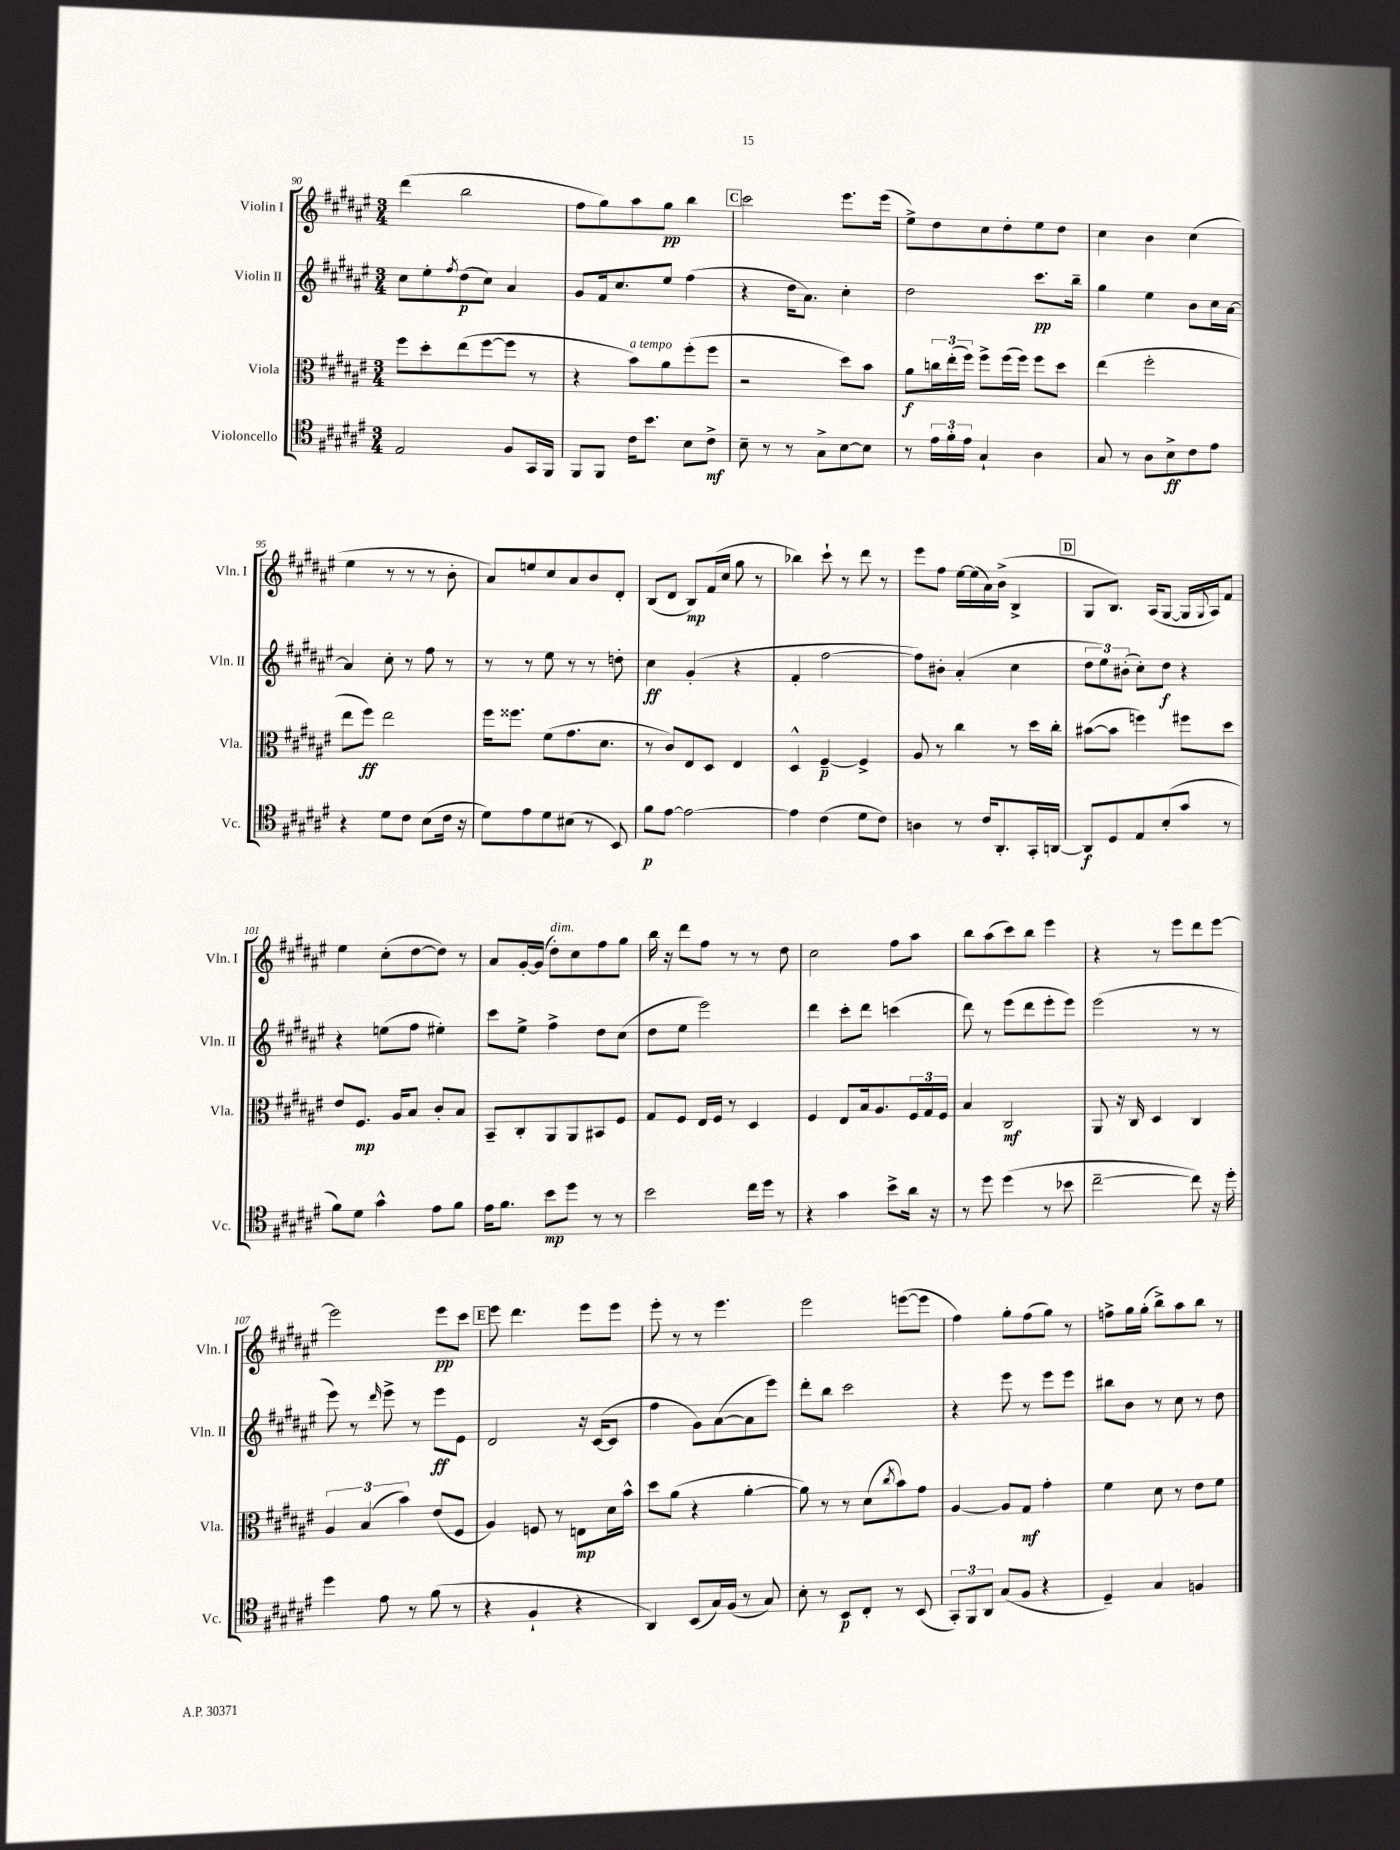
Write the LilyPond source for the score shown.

<<
\new StaffGroup <<
\new Staff = "s0" \with { instrumentName = "Violin I" shortInstrumentName = "Vln. I" } {
    \clef treble \key fis \major \numericTimeSignature \time 3/4
    dis'''4( b''2 |
    fis''8 gis''8) ais''8 gis''8\pp b''4 |
    \mark \markup { \box "C" } cis'''2 eis'''8. eis'''16( |
    eis''8->) dis''8 cis''8 dis''8-. eis''8 dis''8 |
    cis''4 b'4 cis''4( |
    eis''4 r8 r8 r8 b'8-. |
    ais'8) e''8 cis''8 ais'8 b'8 dis'8-. |
    b8( dis'8 b8\mp) fis'16( cis''16 gis''8 r8 |
    bes''4) cis'''8-! r8 dis'''8 r8 |
    eis'''8 fis''8 eis''16~ eis''16( ais'16) b'16->( b4-> |
    \mark \markup { \box "D" } gis8 b8.) ais16( gis8~ gis16 \appoggiatura { gis8 } ais16) fis'8 |
    eis''4 cis''8-.( dis''8~ dis''8) r8 |
    ais'8 gis'16~-. gis'16( dis''8-.^\markup { \italic "dim." }) cis''8 fis''8 gis''8 |
    b''16 r16 dis'''8 fis''8 r8 r8 dis''8 |
    cis''2 fis''8 ais''8 |
    b''8 ais''8( cis'''8) b''8 eis'''4 |
    r4 r8 eis'''8 dis'''8 eis'''8~ |
    eis'''2 eis'''8\pp cis'''8 |
    \mark \markup { \box "E" } eis'''8 dis'''4. eis'''8 eis'''8 |
    eis'''8-. r8 r8 eis'''4. |
    eis'''2 e'''8~( e'''8 |
    fis''4) gis''8-. fis''8( gis''8) r8 |
    f''8-> gis''16 gis''16-.( b''8->) ais''8 b''8 r8 \bar "|." |
}
\new Staff = "s1" \with { instrumentName = "Violin II" shortInstrumentName = "Vln. II" } {
    \clef treble \key fis \major \numericTimeSignature \time 3/4
    cis''8 eis''8-. \acciaccatura { fis''8 } dis''8\p( cis''8) ais'4 |
    gis'8 fis'16 cis''8. eis''8 fis''4( |
    \mark \markup { \box "C" } r4 dis''16 ais'8.) cis''4-. |
    dis''2 cis'''8.\pp b''16-- |
    gis''4 eis''4 b'8 cis''16 ais'16~ |
    ais'4 cis''8-. r8 fis''8 r8 |
    r8 r8 eis''8 r8 r8 d''8-. |
    cis''4\ff gis'4-.( r4 |
    fis'4-. fis''2~ |
    fis''8) bis'8-. ais'4-.( cis''4 |
    \mark \markup { \box "D" } \tuplet 3/2 { dis''8 eis''8) bis'8-.( } cis''8-.) dis''8\f r4 |
    r4 e''8( fis''8 eis''4-.) |
    cis'''8 eis''8-> fis''4-> dis''8 cis''8( |
    dis''8 eis''8 eis'''2) |
    dis'''4 cis'''8-. dis'''8 c'''4( |
    dis'''8) r8 eis'''8( dis'''8 eis'''8-. eis'''8) |
    eis'''2( r8 r8 |
    eis'''8) r8 \grace { dis'''16 } eis'''8-> r8 eis'''8\ff eis'8 |
    \mark \markup { \box "E" } dis'2 r16 cis'16~( cis'8 |
    fis''4 gis'8) ais'8~( ais'8 eis'''8) |
    dis'''8-. b''8 cis'''2 |
    r4 eis'''8 r8 eis'''8 eis'''8 |
    bis''8 b'8 r8 cis''8 r8 dis''8 \bar "|." |
}
\new Staff = "s2" \with { instrumentName = "Viola" shortInstrumentName = "Vla." } {
    \clef alto \key fis \major \numericTimeSignature \time 3/4
    fis''8 dis''8-. eis''8( fis''8~ fis''8 r8 |
    r4 b'8^\markup { \italic "a tempo" }) ais'8 fis''8-.( fis''8 |
    \mark \markup { \box "C" } r2 dis''8) b'8 |
    ais'8\f \tuplet 3/2 { c''16 eis''16-.( fis''16) } fis''8-> fis''16( fis''16) fis''8 dis''8 |
    eis''4( fis''2-. |
    eis''8 fis''8\ff) eis''2 |
    fis''16 fisis''8. fis'8( gis'8. dis'8. |
    r8 cis'8) eis8 dis8 eis4 |
    dis4-^ fis4~--\p fis4-> |
    ais8 r8 cis''4 r8 dis''16 cis''16-. |
    \mark \markup { \box "D" } bis'8~( bis'8 f''4) fis''8 dis''8 |
    eis'8 fis8.\mp ais16 b8 cis'8-. b8 |
    b,8-- cis8-. ais,8 ais,8 bis,8 fis8 |
    gis8 fis8 eis16 fis16 r8 dis4 |
    fis4 eis8 b16 ais8. \tuplet 3/2 { fis16 gis16 fis16 } |
    b4 cis2\mf |
    ais,8 r16 cis16 dis4 cis4 |
    \tuplet 3/2 { ais4 b4( b'4) } eis'8( fis8 |
    \mark \markup { \box "E" } ais4) f8 r8 e8\mp dis'16 b'16-^ |
    dis''8 ais'8( r4 ais'4~-. |
    ais'8) r8 r8 dis'8( \acciaccatura { cis''8 } b'8) gis'8 |
    ais4~ ais8 gis8\mf gis'4-. |
    fis'4 dis'8 r8 eis'8 fis'8 \bar "|." |
}
\new Staff = "s3" \with { instrumentName = "Violoncello" shortInstrumentName = "Vc." } {
    \clef tenor \key fis \major \numericTimeSignature \time 3/4
    eis2 fis8 gis,16 fis,16 |
    fis,8 fis,8 cis'16 b'8. b8 cis'8->\mf |
    \mark \markup { \box "C" } b8-- r8 r8 gis8-> b8~ b8 |
    r8 \tuplet 3/2 { eis'16 fis'16-. eis'16 } gis4-! ais4 |
    gis8 r8 ais8 b8->\ff cis'8 eis'8 |
    r4 dis'8 cis'8 b8( cis'16 r16 |
    dis'8) eis'8 dis'8 bis8( r8 b,8) |
    fis'8\p eis'8~ eis'2~ |
    eis'4 cis'4( dis'8 cis'8) |
    a4 r8 cis'16 ais,8.-. gis,16-. a,16~ |
    \mark \markup { \box "D" } a,8\f dis8 eis8 b8-.( gis'8 r8 |
    fis'8) dis'8 gis'4-^ eis'8 fis'8 |
    eis'16 fis'8. b'8\mp dis''8 r8 r8 |
    b'2 cis''16 dis''16 r8 |
    r4 gis'4 b'8-> ais'16 r16 |
    r8 dis''8 dis''4( r8 bes'8 |
    cis''2~-- cis''8) r16 dis''16-. |
    dis''4 eis'8 r8 fis'8( r8 |
    \mark \markup { \box "E" } r4 fis4-! r4 |
    ais,4) b,8( gis16) fis16( r8 gis8) |
    b8-. r8 b,8\p cis8-. r8 b,8( |
    \tuplet 3/2 { gis,8-.) fis,8 ais,8 } gis8( fis8 r4 |
    dis4--) gis4 f4 \bar "|." |
}
>>
>>
\layout { \context { \Score currentBarNumber = #90 } }
